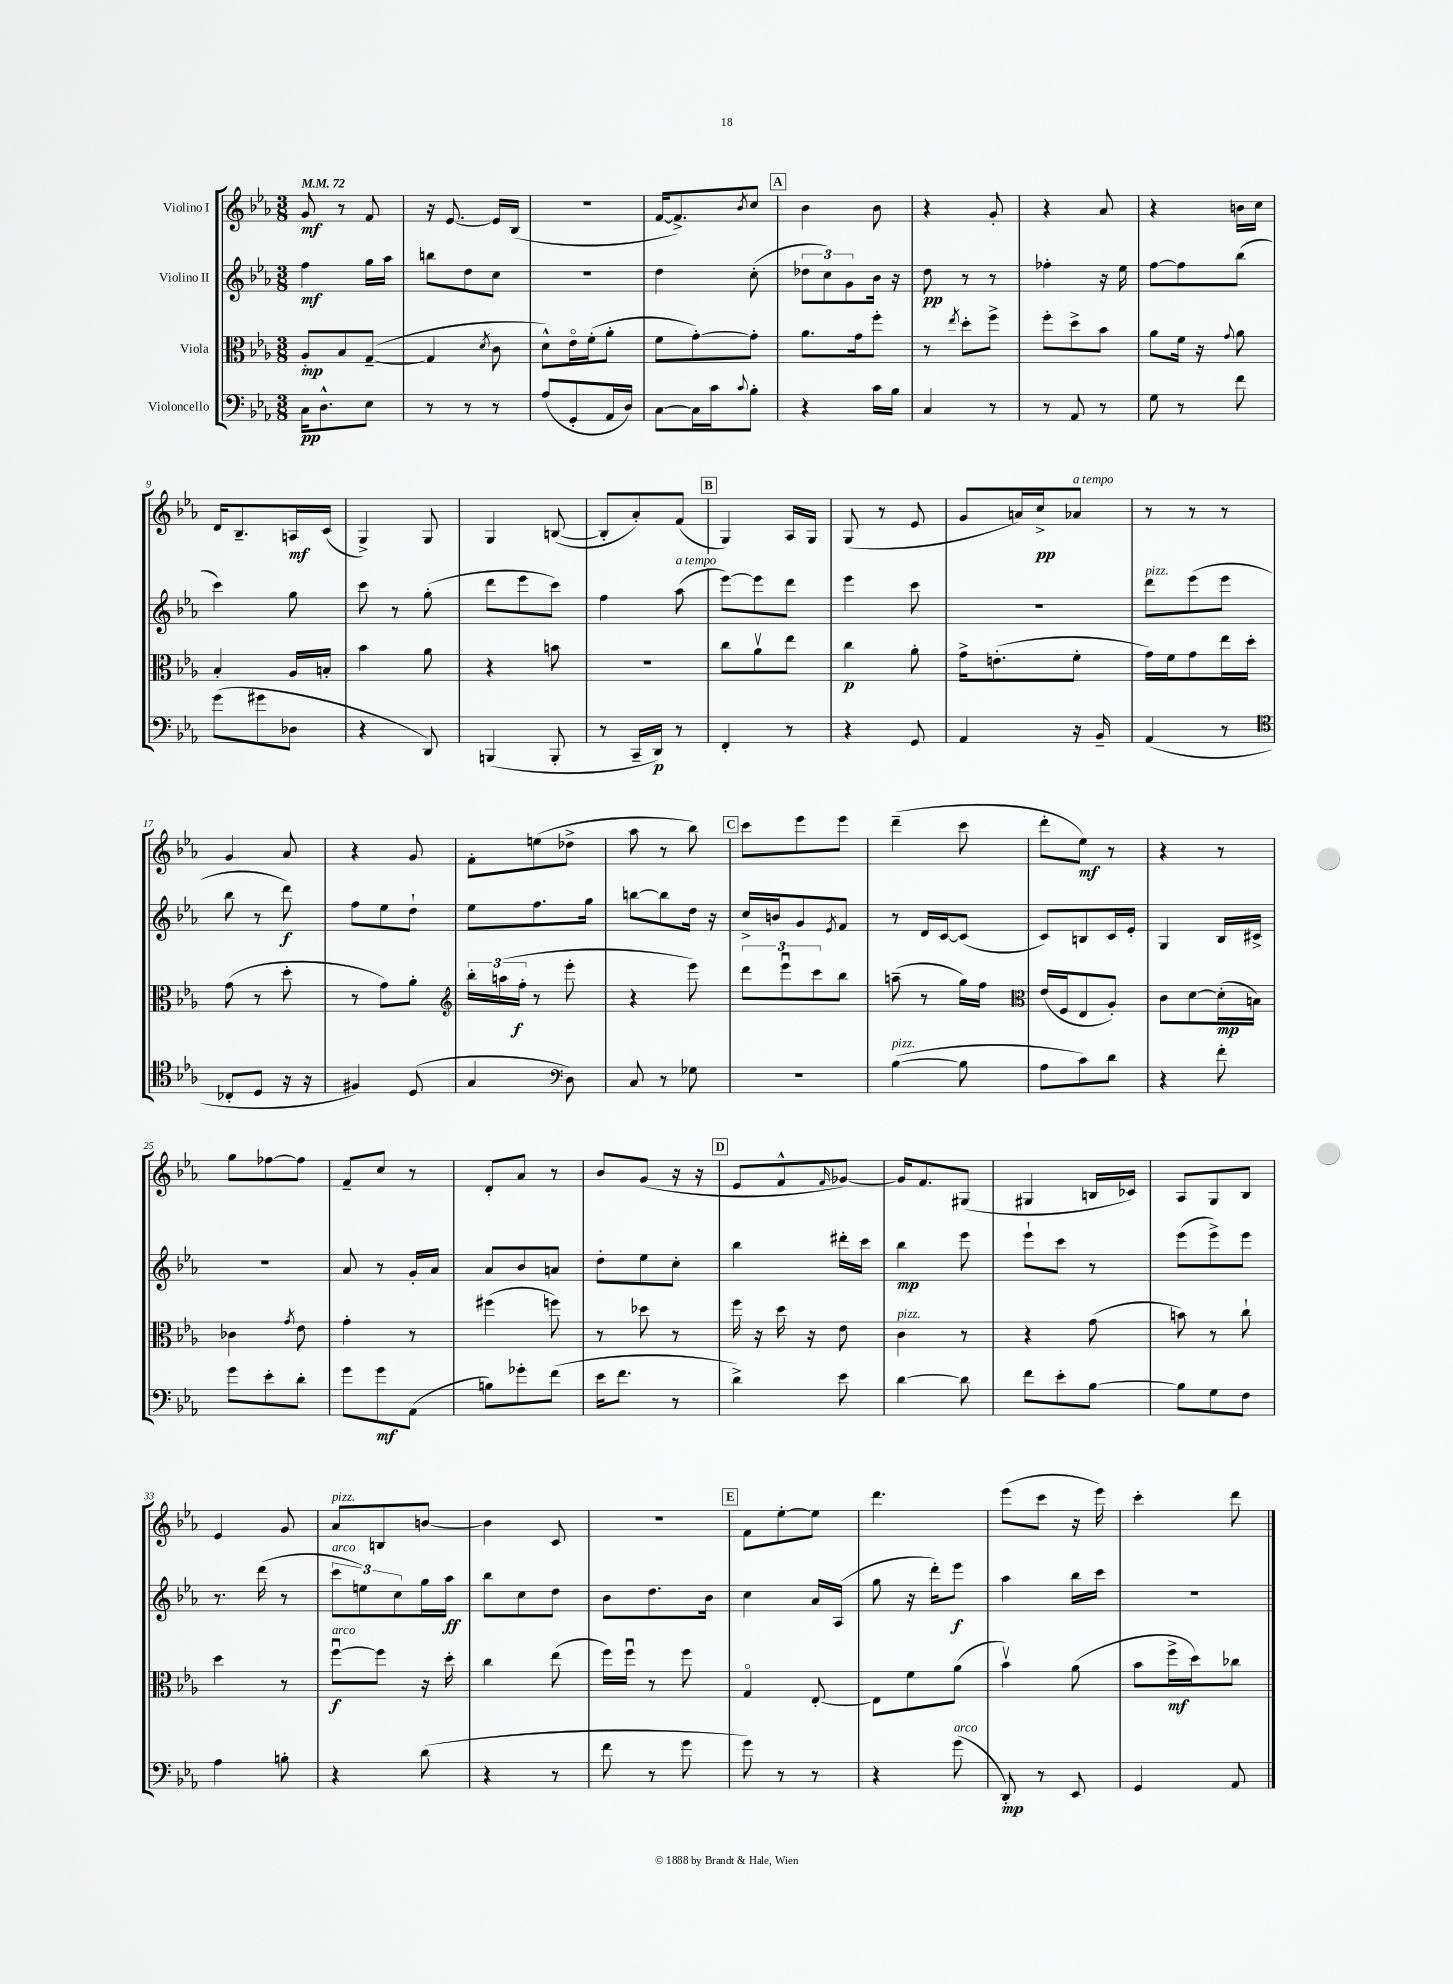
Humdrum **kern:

**kern	**kern	**kern	**kern
*staff4	*staff3	*staff2	*staff1
*clefF4	*clefC3	*clefG2	*clefG2
*k[b-e-a-]	*k[b-e-a-]	*k[b-e-a-]	*k[b-e-a-]
*M3/8	*M3/8	*M3/8	*M3/8
*MM72	*MM72	*MM72	*MM72
16C\LK	8A-'/L	4ff\	8g/
8.D^^\	.	.	.
.	8B-/	.	8r
8E-\J	([8G~/J	16gg\LL	8f/
.	.	16aa-\JJ	.
=	=	=	=
8r	4G/]	8bb\L	16r
.	.	.	[8.e-/
8r	.	8dd\	.
.	8qd/	.	.
8r	8c\	8cc\J	16e-/]LL
.	.	.	(16B-/JJ
=	=	=	=
(8A-/L	8d^^\L)	4.r	4.r
8GG'/	16e-o\L	.	.
.	(16f'\J	.	.
16AA-/L	8a-'\J	.	.
16D/JJ)	.	.	.
=	=	=	=
[8C\L	8f\L	4dd\	[16f/LK
.	.	.	8.f^/])
16C\]L	[8g'\)	.	.
16c\J	.	.	.
8qqc/	.	.	8qb-/
8B-'\J	8g'\]J	(8cc'\	8cc/J
=	=	=	=
4r	8.a-\L	12dd-\L	4b-\
.	.	12cc\)	.
.	.	12g\	.
.	16g\k	.	.
16c\LL	8ff'\J	16b-\Jk	8b-\
16B-\JJ	.	16r	.
=	=	=	=
4C/	8r	8dd\	4r
.	8qee-/	.	.
.	8dd'\L	8r	.
8r	8ff^\J	8r	8g'/
=	=	=	=
8r	8ff'\L	4ff-'\	4r
8AA-/	8dd^\	.	.
8r	8b-\J	16r	8a-/
.	.	16ee-\	.
=	=	=	=
8G\	8a-\L	[8ff\L	4r
8r	16f\Jk	8ff\]	.
.	16r	.	.
.	8qqg/	.	.
8f\	8a-\	(8bb-\J	16b\LL
.	.	.	16cc\JJ
=	=	=	=
(8g\L	4B-'/	4ccc\)	16d/LK
.	.	.	8.B-~/
8g#\	.	.	.
8D-\J	16A-/LL	8gg\	16A/L
.	16B'/JJ	.	(16c/JJ
=	=	=	=
4r	4b-\	8ccc\	4G^/)
.	.	8r	.
8DD/)	8a-\	(8gg'\	8G/
=	=	=	=
(4BBB/	4r	8ddd\L	4G/
.	.	8eee-\	.
8BBB'/	8b\	8ccc\J)	([8B/
=	=	=	=
8r	4.r	4ff\	8B'/]L
16CC~/LL	.	.	8a-'/)
16DD/JJ)	.	.	.
8r	.	(8aa-\	(8f/J
=	=	=	=
4FF'/	8cc\L	[8eee-\L)	4G/)
.	8a-v\	8eee-\]	.
8r	8ee-\J	8ddd\J	16A-/LL
.	.	.	16G/JJ
=	=	=	=
4r	4cc\	4eee-\	(8G/
.	.	.	8r
8GG/	8a-'\	8ccc\	8e-/
=	=	=	=
4AA-/	16g^\LK	4.r	8g/L
.	(8.e'\	.	.
.	.	.	16a/L)
.	.	.	16cc^/J
16r	8f'\J	.	8a-/J
16BB-~/	.	.	.
=	=	=	=
(4AA-/	16g\LL)	8ddd\L	8r
.	16f\J	.	.
.	8g\	(8eee-\	8r
8r	16ee-\L	8eee-\J	8r
.	16dd'\JJ	.	.
=	=	=	=
*clefC4	*	*	*
8C-'/L	(8g\	8bb-\	4g/
8D/J	8r	8r	.
16r	8dd'\	8ddd\)	8a-/
16r	.	.	.
=	=	=	=
4F#/)	8r	8ff\L	4r
.	8g\L)	8ee-\	.
(8D/	8a-'\J	8dd`\J	8g/
=	=	=	=
*	*clefG2	*	*
4G/	24bb-'\LL	8ee-\L	8f'\L
.	(24aa\	.	.
.	24ff'\JJ	.	.
.	8r	8.ff\	(8ee\
*clefF4	*	*	*
8D\)	8eee-'\	.	8dd-^\J
.	.	16gg\Jk	.
=	=	=	=
8C/	4r	[8bb\L	8aa-\
8r	.	8bb\]	8r
8G-\	8eee-\)	16dd\Jk	8bb-\)
.	.	16r	.
=	=	=	=
4.r	12ddd\L	16cc^/LL	8ccc\L
.	.	16b/J	.
.	12eee-u\	.	.
.	.	8g/	8eee-\
.	12ccc\	.	.
.	.	8qe-/	.
.	8bb-\J	8f/J	8eee-\J
=	=	=	=
([4B-\	(8aa~\	8r	(4ddd~\
.	8r	16d/LL	.
.	.	[16c/J	.
8B-\]	16gg\LL)	(8c/]J	8ccc\
.	16ff\JJ	.	.
=	=	=	=
*	*clefC3	*	*
8A-\L	(16e-/LL	8c/L)	8ddd'\L
.	16F/J	.	.
8c\)	8E-/	8B/	8ee-\J)
8d\J	8A-'/J)	16c/L	8r
.	.	16e-'/JJ	.
=	=	=	=
4r	8c\L	4G/	4r
.	[8d\	.	.
8f'\	(16d'\]L	16B-/LL	8r
.	16B\JJ)	16c#^/JJ	.
=	=	=	=
8g\L	4c-\	4.r	8gg\L
8e-'\	.	.	[8ff-\
.	8qg/	.	.
8d'\J	8e-\	.	8ff-\]J
=	=	=	=
8g\L	4g'\	8a-/	8f~/L
8g\	.	8r	8cc/J
(8AA-\J	8r	16g'/LL	8r
.	.	16a-/JJ	.
=	=	=	=
8B\L)	(4ff#\	8a-/L	8d'/L
8g-'\	.	8b-/	8a-/J
(8f\J	8ff\)	8a/J	8r
=	=	=	=
16e-\LK	8r	8dd'\L	8b-/L
8.f\J	.	.	.
.	8dd-\	8ee-\	(8g/J
8r	8r	8cc'\J	16r
.	.	.	16r
=	=	=	=
4d^\)	16ff\	4bb-\	8e-/L
.	16r	.	.
.	16dd\	.	8f^^/
.	16r	.	.
.	.	.	16qqf/
8e-\	8e-\	16ddd#'\LL	[8g-/J)
.	.	16ccc\JJ	.
=	=	=	=
[4d\	4c\	4bb-\	16g-/]LK
.	.	.	8.f/
8d\]	8r	8eee-\	(8G#/J
=	=	=	=
8f\L	4r	8eee-`\L	4G#/
8e-'\	.	8ccc\J	.
[8B-\J	(8g\	8r	16B/LL
.	.	.	16c-/JJ)
=	=	=	=
8B-\]L	8b\)	(8eee-\L	8A-/L
8G\	8r	8eee-^\)	8G/
8F\J	8cc`\	8eee-\J	8B-/J
=	=	=	=
4A-\	4dd\	8.r	4e-/
.	.	(16ddd\	.
8B'\	8r	8r	8g/
=	=	=	=
4r	[8ffu\L	12ccc\L	8a-/L
.	.	12ee\)	.
.	8ff\]J	.	8B/
.	.	12cc\	.
(8d\	16r	16gg\L	[8b/J
.	16dd'\	16aa-\JJ	.
=	=	=	=
4r	4cc\	8bb-\L	4b\]
.	.	8cc\	.
8r	(8ee-\	8dd\J	8c/
=	=	=	=
8f\	16ff\LL)	8b-\L	4.r
.	16ffu\JJ	.	.
8r	8r	8.dd\	.
8g\	8ff\	.	.
.	.	16b-\Jk	.
=	=	=	=
8g\)	4Go/	4cc\	8f\L
8r	.	.	[8ee-'\
8r	[8E-'/	16a-/LL	8ee-\]J
.	.	(16A-/JJ	.
=	=	=	=
4r	8E-\]L	8gg\	4.ddd\
.	8f\	16r	.
.	.	16ddd'\LK)	.
(8g\	(8a-\J	8eee-\J	.
=	=	=	=
8DD'/)	4b-v\)	4aa-\	(8eee-\L
8r	.	.	8ccc\J
8EE-/	(8a-\	16bb-\LL	16r
.	.	16ccc\JJ	16eee-\)
=	=	=	=
4GG/	8b-\L	4.r	4ccc'\
.	16ff^\L	.	.
.	16dd\J)	.	.
8AA-/	8cc-\J	.	8ddd\
==	==	==	==
*-	*-	*-	*-
